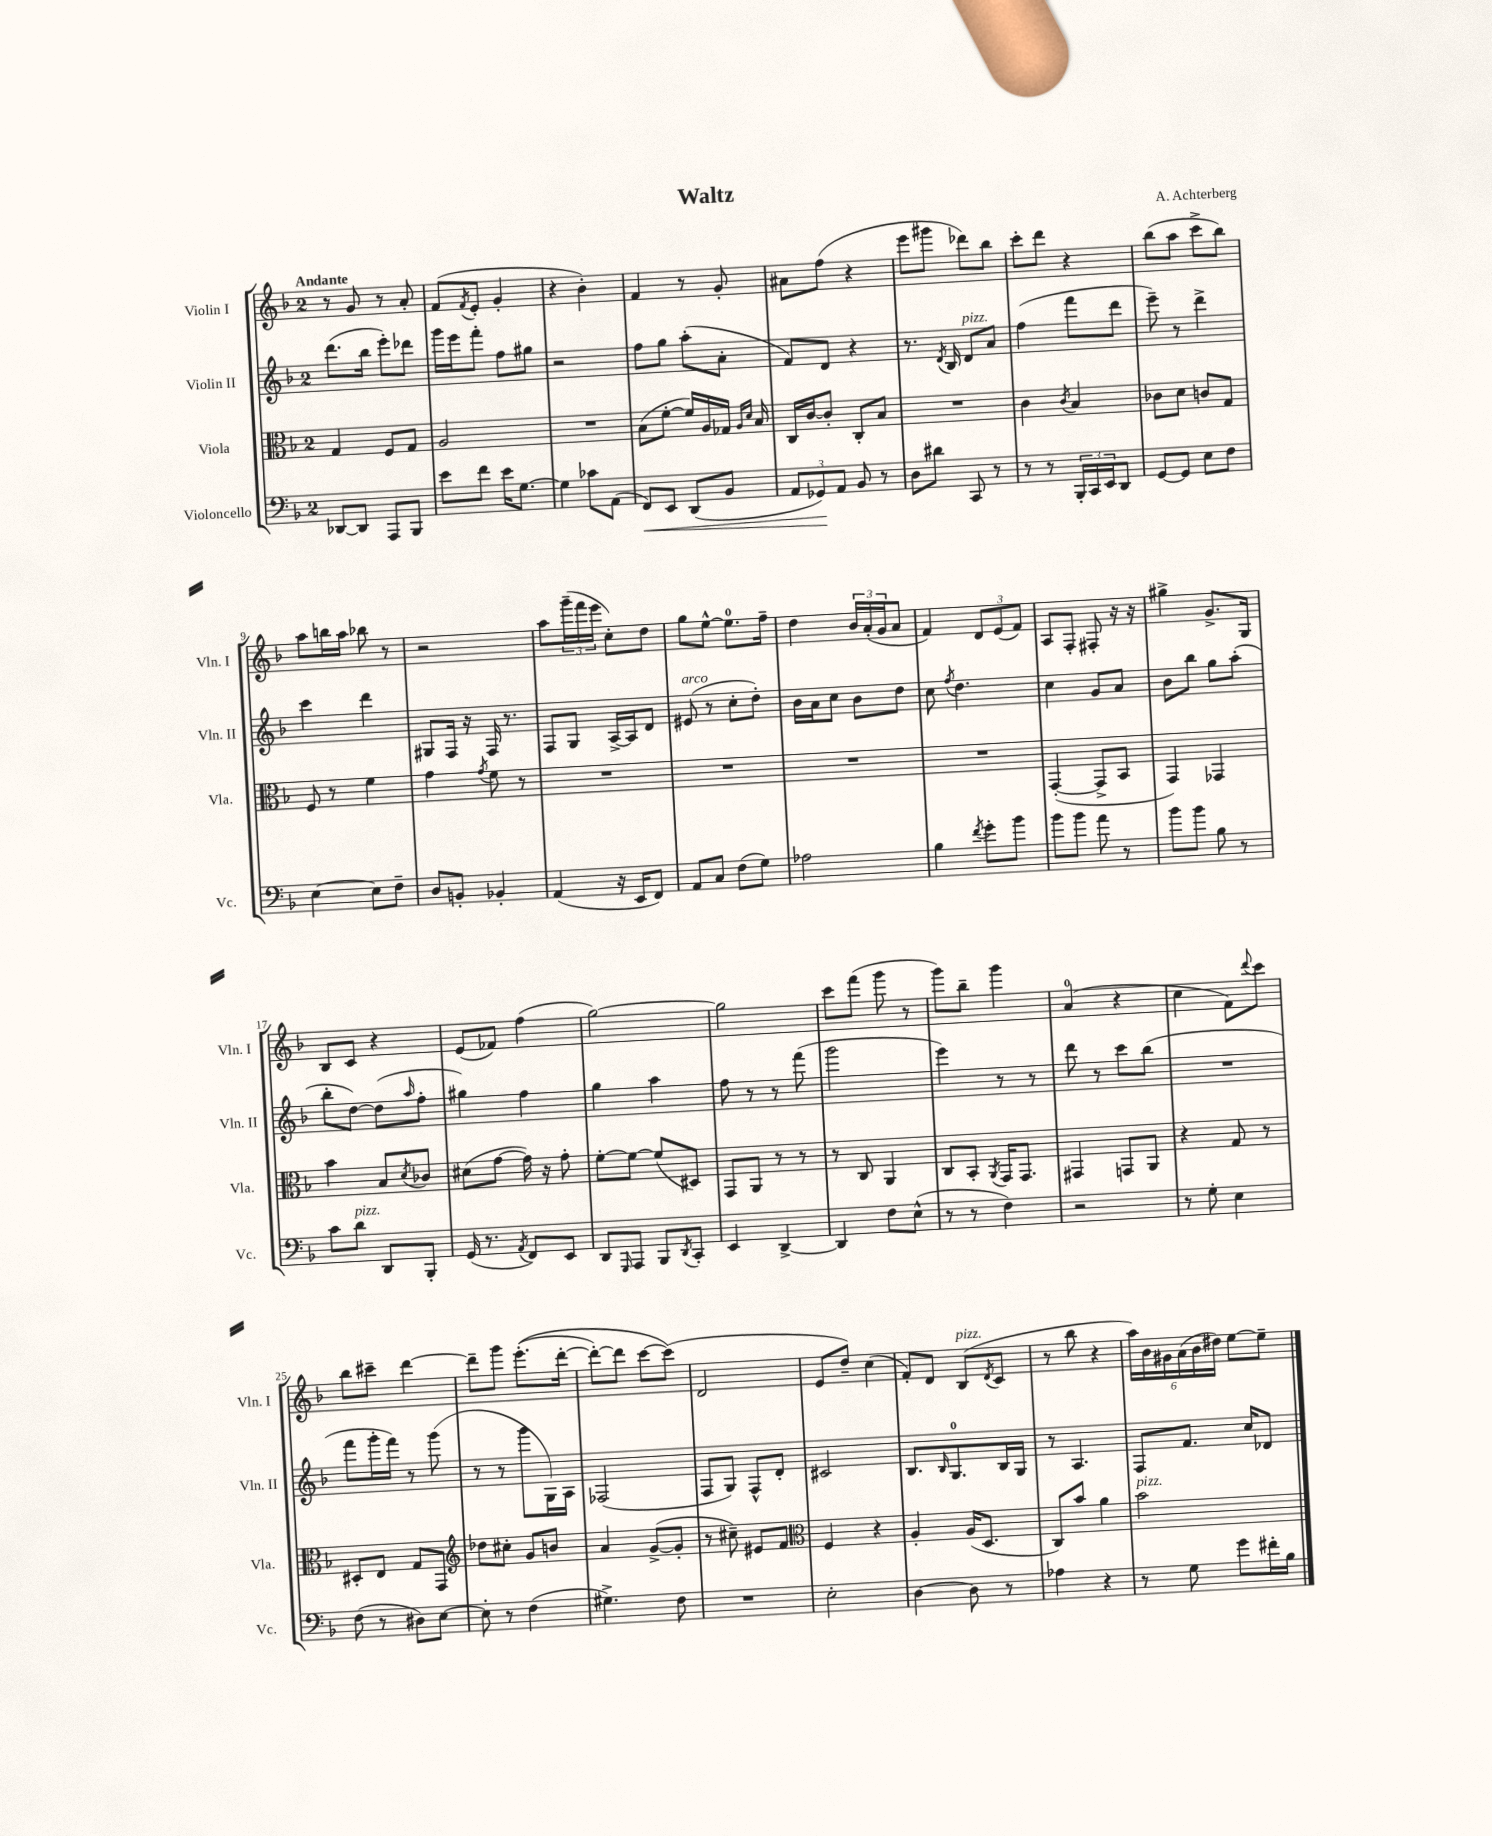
\header { title = "Waltz" composer = "A. Achterberg" }
<<
\new StaffGroup <<
\new Staff = "s0" \with { instrumentName = "Violin I" shortInstrumentName = "Vln. I" } {
    \clef treble \key f \major \once \override Staff.TimeSignature.style = #'single-digit \time 2/4 \tempo "Andante"
    r8 g'8 r8 a'8-. |
    f'8( \acciaccatura { f'8 } e'8-. g'4-. |
    r4 bes'4-.) |
    f'4 r8 g'8-. |
    ais'8 f''8( r4 |
    e'''8 gis'''8 des'''8) bes''8 |
    c'''8-. d'''8 r4 |
    bes''8( a''8 c'''8-> bes''8) |
    a''8 b''16 a''16 bes''8 r8 |
    r2 |
    a''8 \tuplet 3/2 { g'''16--( f'''16 e'''16 } c''8-.) d''8 |
    g''8 e''8~-^ e''8.-0 f''16-- |
    d''4 \tuplet 3/2 { bes'16 a'16-.( g'16 } a'8 |
    f'4) \tuplet 3/2 { d'8 e'8( f'8) } |
    a8 f8-. fis8-. r16 r16 |
    gis''4-> g'8.-> g16 |
    bes8 c'8 r4 |
    e'8( fes'8) f''4( |
    g''2~) |
    g''2 |
    c'''8 f'''8( g'''8 r8 |
    g'''8) bes''8-- g'''4 |
    a'4-0( r4 |
    c''4 f'8) \appoggiatura { d'''8 } c'''8 |
    bes''8 cis'''8-- d'''4~ |
    d'''8-- g'''8 e'''8.-.(\( d'''16~-. |
    d'''8~-.) d'''8 c'''8~ c'''8(\) |
    d'2 |
    e'8 d''8--) c''4( |
    f'8-.) d'8 bes8^\markup { \italic "pizz." }( \acciaccatura { d'8 } c'8 |
    r8 bes''8 r4 |
    \tuplet 6/4 { a''16) bes'16 gis'16 a'16( bes'16 dis''16) } e''8~ e''8-- \bar "|." |
}
\new Staff = "s1" \with { instrumentName = "Violin II" shortInstrumentName = "Vln. II" } {
    \clef treble \key f \major \once \override Staff.TimeSignature.style = #'single-digit \time 2/4
    d'''8.( bes''16 e'''8-.) des'''8 |
    g'''16 e'''16 f'''8-. f''8 gis''8 |
    r2 |
    f''8 g''8 a''8-.( a'8-. |
    f'8) d'8 r4 |
    r8. \acciaccatura { d'8 } bes16 d'8^\markup { \italic "pizz." } a'8 |
    f''4( f'''8 d'''8 |
    e'''8--) r8 d'''4-> |
    c'''4 d'''4 |
    gis8 f16 r16 f16 r8. |
    f8 g8 a16~-> a16 d'8 |
    eis'8^\markup { \italic "arco" }( r8 c''8-. d''8-.) |
    bes'16 a'16 c''8 bes'8 d''8 |
    c''8 \acciaccatura { f''8 } d''4. |
    c''4 g'8 a'8 |
    bes'8 bes''8 g''8 a''8-.( |
    bes''8-. d''8~) d''8( \grace { a''16 } f''8-. |
    gis''4) f''4 |
    g''4 a''4 |
    f''8 r8 r8 f'''8( |
    g'''2 |
    e'''4) r8 r8 |
    d'''8 r8 c'''8 bes''8( |
    R2 |
    f'''8 g'''16-. f'''16) r8 g'''8( |
    r8 r8 g'''8 g16) a16 |
    fes2( |
    f8 g8) f8-^ d'8-. |
    cis'2 |
    bes8. \grace { bes16 } g8.-0 bes16 g16 |
    r8 a4. |
    f8 f'8. c''16 des'8 \bar "|." |
}
\new Staff = "s2" \with { instrumentName = "Viola" shortInstrumentName = "Vla." } {
    \clef alto \key f \major \once \override Staff.TimeSignature.style = #'single-digit \time 2/4
    g4 f8 g8 |
    a2 |
    R2 |
    bes8( f'8~-. f'16) a16 ges16 \grace { a16 d'16 } bes16 |
    c16 c'16~ c'8-. c8-. bes8 |
    R2 |
    c'4 \acciaccatura { c'8 } bes4 |
    ces'8 d'8 c'8 g8 |
    f8 r8 f'4 |
    g'4 \acciaccatura { g'8 } f'8 r8 |
    R2 |
    R2 |
    R2 |
    R2 |
    g,4~-.( g,8-> bes,8 |
    g,4) ges,4 |
    bes'4 bes8 \acciaccatura { d'8 } ces'8 |
    dis'8( g'8~ g'16) r16 g'8-. |
    f'8~-. f'8~ f'8( dis8) |
    g,8 a,8 r8 r8 |
    r8 c8 a,4 |
    c8 bes,8-. \acciaccatura { a,8 } g,16 g,8. |
    gis,4 g,8 a,8 |
    r4 g8 r8 |
    dis8-. e8 g8 g,8 |
    \clef treble des''8 cis''8-. g'8 b'8 |
    a'4 g'8~->( g'8-. |
    r8 cis''8--) eis'8 f'8 |
    \clef alto f4 r4 |
    a4-. a16( d8. |
    c8) bes'8 a'4 |
    bes'2^\markup { \italic "pizz." } \bar "|." |
}
\new Staff = "s3" \with { instrumentName = "Violoncello" shortInstrumentName = "Vc." } {
    \clef bass \key f \major \once \override Staff.TimeSignature.style = #'single-digit \time 2/4
    des,8~ des,8 a,,8 bes,,8 |
    e'8 f'8 e'16 g8.~ |
    g4 ces'8 a,8( |
    f,8\<) e,8 d,8( bes,8 |
    \tuplet 3/2 { a,8 ges,8\!) a,8 } bes,8 r8 |
    d8 dis'8 c,8 r8 |
    r8 r8 \tuplet 3/2 { bes,,16-. c,16 e,16 } d,8 |
    g,8~ g,8 e8 f8 |
    e4~ e8 f8-- |
    d8 b,8-. bes,4-. |
    a,4( r16 e,16 f,8) |
    a,8 c8 f8( g8) |
    aes2 |
    bes4 \acciaccatura { f'8 } g'8-. bes'8 |
    bes'8 bes'8 a'8 r8 |
    bes'8 bes'8 bes8 r8 |
    c'8 d'8^\markup { \italic "pizz." } d,8 bes,,8-. |
    g,16( r8. \acciaccatura { a,8 } f,8) e,8 |
    d,8 \grace { g,,16 } a,,8 bes,,8 \acciaccatura { d,8 } c,8-. |
    e,4 d,4~-> |
    d,4 f8 e8-^( |
    r8 r8 f4) |
    r2 |
    r8 g8-. e4 |
    f8( r8 dis8) e8~ |
    e8-. r8 f4( |
    gis4.->) f8 |
    R2 |
    e2-. |
    d4~ d8 r8 |
    aes4 r4 |
    r8 g8 g'8 fis'16-. bes16 \bar "|." |
}
>>
>>
